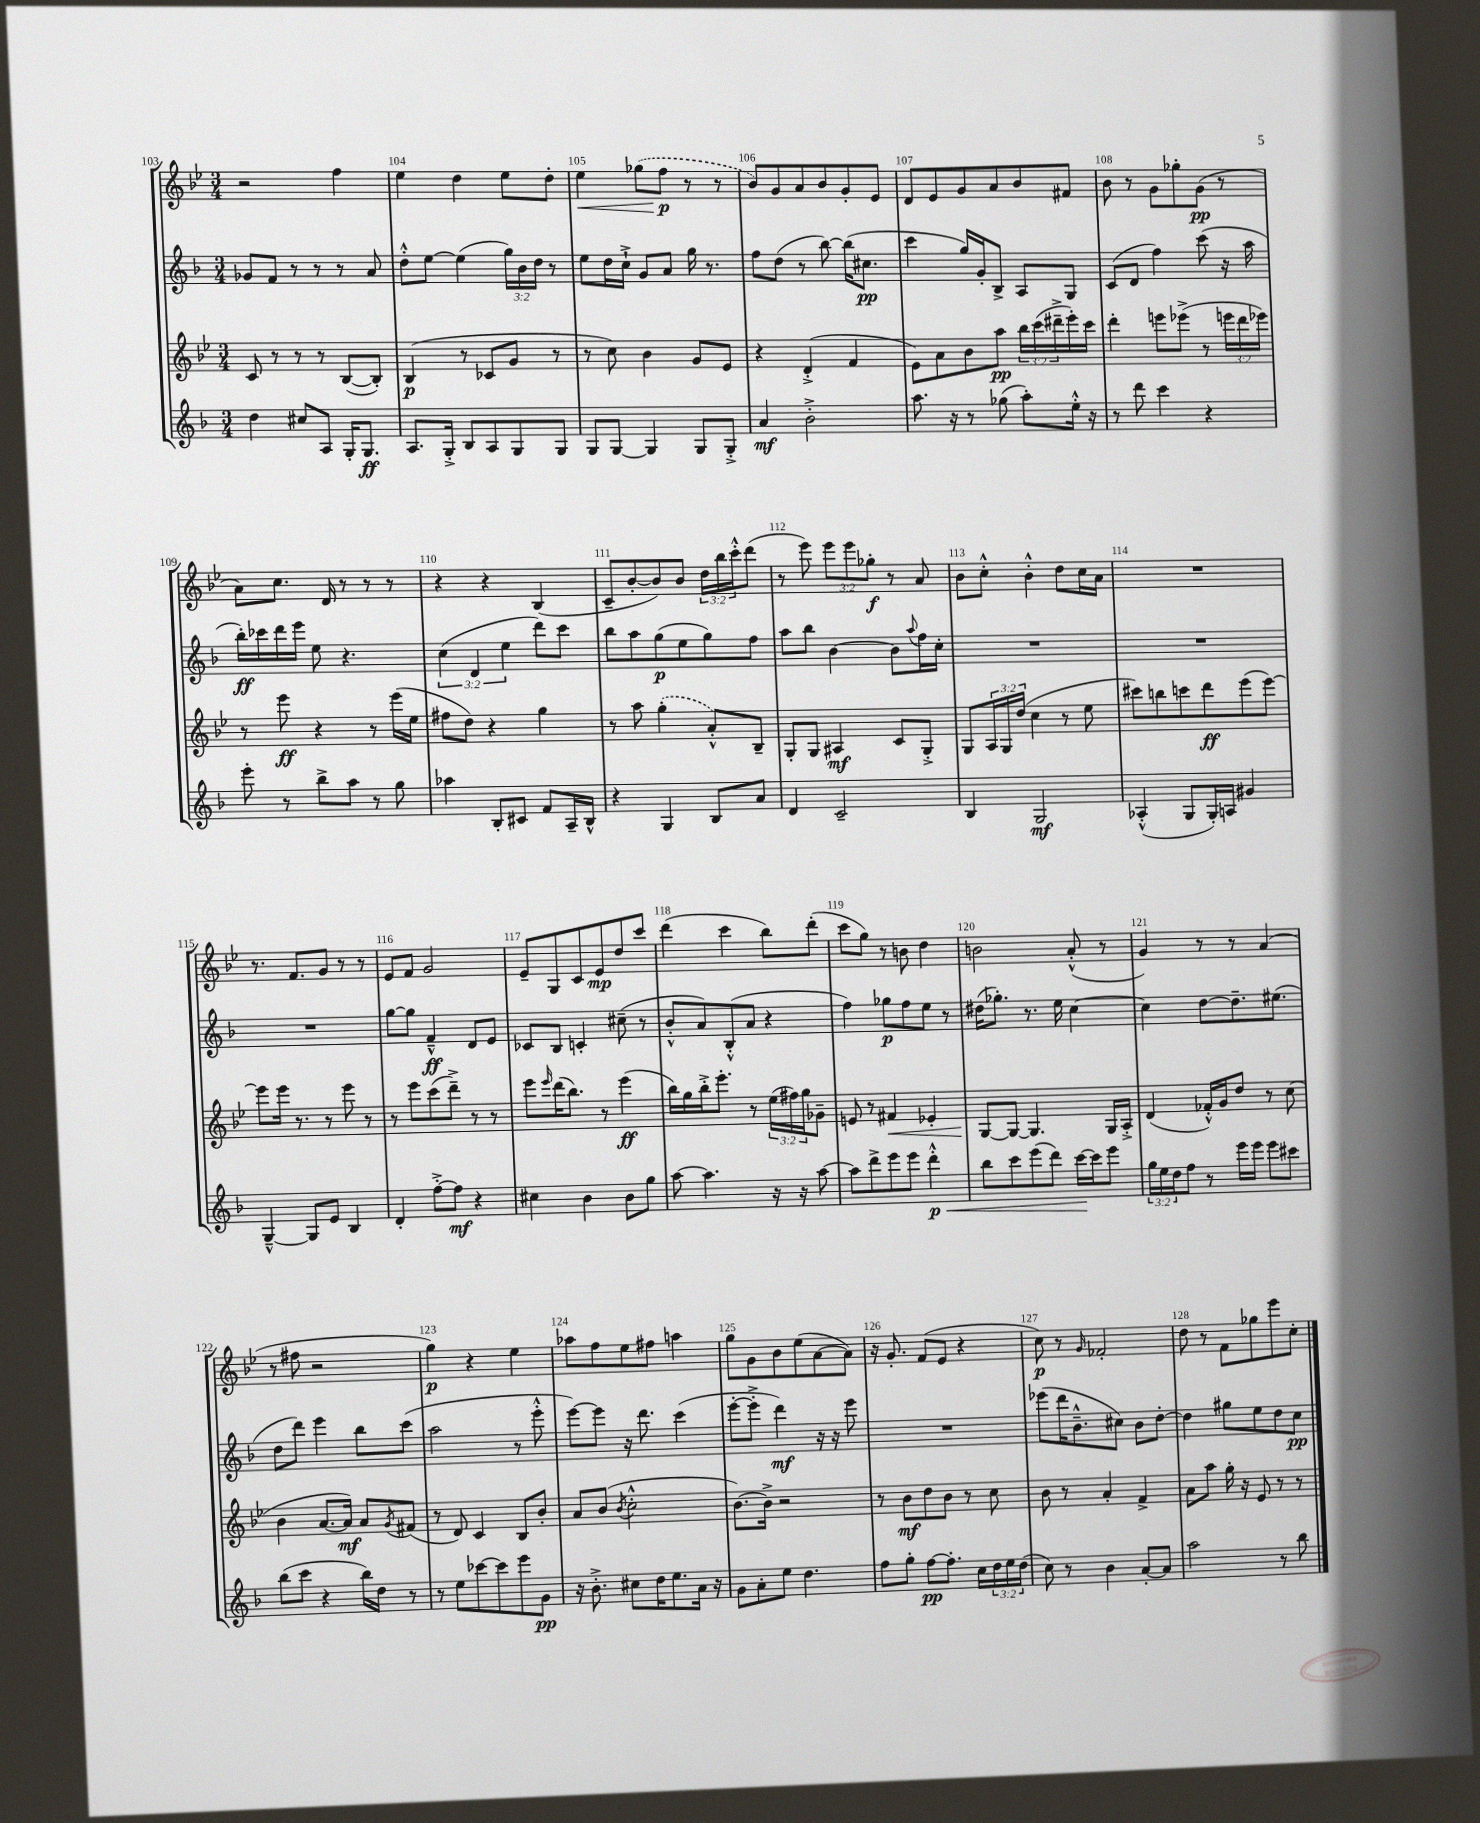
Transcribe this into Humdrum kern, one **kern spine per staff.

**kern	**kern	**kern	**kern
*staff4	*staff3	*staff2	*staff1
*clefG2	*clefG2	*clefG2	*clefG2
*k[b-]	*k[b-e-]	*k[b-]	*k[b-e-]
*M3/4	*M3/4	*M3/4	*M3/4
4dd\	8c/	8g-/L	2r
.	8r	8f/J	.
8cc#/L	8r	8r	.
8A/J	8r	8r	.
16G'/LK	([8B-/L	8r	4ff\
8.G/J	.	.	.
.	8B-'/]J)	8a/	.
=	=	=	=
8.A/L	(4B-/	8dd'^^\L	4ee-\
.	.	[8ee\J	.
16G'^/Jk	.	.	.
8B-/L	8r	(4ee\]	4dd\
8A/	8c-/L	.	.
8G/	8g/J	24gg\LL)	8ee-\L
.	.	24b-\	.
.	.	24dd\JJ	.
8G/J	8r	8r	8dd'\J
=	=	=	=
8G/L	8r	8ee\L	4ee-\
[8G/J	8cc\)	16dd\L	.
.	.	16cc`^\JJ	.
4G/]	4b-\	8g/L	(8gg-\L
.	.	8a/J	8ff\J
8G/L	8g/L	16gg\	8r
.	.	8.r	.
8G'^/J	8e-/J	.	8r
=	=	=	=
4a/	4r	8ff\L	8b-/L)
.	.	(8dd\J	8g/
2b-'^\	(4d'^/	8r	8a/
.	.	[8bb-\)	8b-/
.	4f/	(16bb-\]LK	8g'/
.	.	8.cc#\J	.
.	.	.	8e-/J
=	=	=	=
8.aa\	8e-\L)	4ccc\	8d/L
.	8a\	.	8e-/
16r	.	.	.
8r	8b-\	16gg/LL)	8g/
.	.	16g'/J	.
(8gg-\	8aa\J	8B-^/J	8a/
8aa'\L)	24bb-\LL	8A/L	8b-/
.	(24ccc\	.	.
.	24ddd#~^\	.	.
16ee'^^\Jk	16eee-'\)	8G/J	8f#/J
16r	16ccc\JJ	.	.
=	=	=	=
8r	4ddd'\	(8c/L	8b-\
8ddd\	.	8d/J	8r
4ccc\	8eee\L	4ff\)	8g\L
.	(8eee-^\J	.	8gg-'\
4r	8r	(8ccc\	(8g\J
.	24eee\LL	16r	8r
.	24ddd\	.	.
.	.	16aa\	.
.	24eee-\JJ)	.	.
=	=	=	=
8eee'\	8r	16bb-'\LL)	8a\L)
.	.	16ccc-\	.
8r	8eee-\	16ddd\	8.cc\J
.	.	16eee\JJ	.
8bb-^\L	4r	8ee\	.
.	.	.	16d/
8aa\J	.	4.r	8r
8r	8r	.	8r
8gg\	(16eee-\LL	.	8r
.	16ee-\JJ	.	.
=	=	=	=
4aa-\	8ff#\L	(6cc\	4r
.	8dd\J)	.	.
.	.	6d/	.
8B-'/L	4r	.	4r
.	.	6ee\	.
8c#/J	.	.	.
8f/L	4gg\	8ddd\L)	(4B-/
16A~/L	.	8ccc\J	.
16B-^^/JJ	.	.	.
=	=	=	=
4r	8r	8bb-\L	8c~/L
.	8aa\	8aa\	[8b-'/
4G/	(4gg'\	(8gg\	8b-/])
.	.	8ee\	8b-/J
8B-/L	8a'^^/L)	8gg\)	24dd\LL
.	.	.	24bb-\
.	.	.	24ccc'^^\J
8a/J	8B-~/J	8ff\J	(8ddd\J
=	=	=	=
4d/	8G'/L	8aa\L	8r
.	8G/J	8bb-\J	8eee-\)
2c~/	4A#/	[4b-\	12eee-\L
.	.	.	12eee-\
.	.	.	12gg-'\J
.	8c/L	8b-\]L	8r
.	.	8qqaa/	.
.	8G'^/J	16ff\L	8a/
.	.	16cc'\JJ	.
=	=	=	=
4B-/	8G/L	2.r	8b-\L
.	24A/L	.	8cc'^^\J
.	24G/	.	.
.	(24dd/JJ	.	.
2G/	4cc\	.	4b-'^^\
.	8r	.	8dd\L
.	8ee-\	.	16cc\L
.	.	.	16a\JJ
=	=	=	=
(4A-'^^/	8ccc#\L)	2.r	2.r
.	8bb\	.	.
8G/L	8ccc\	.	.
16G'/L)	8ddd\	.	.
16A/JJ	.	.	.
4g#/	(8eee-\	.	.
.	[8eee-\J)	.	.
=	=	=	=
[4G~^^/	8eee-\]L	2.r	8.r
.	16eee-\Jk	.	.
.	8.r	.	8.f/L
8G/]L	.	.	.
8e/J	8r	.	8g/J
4B-/	8eee-\	.	8r
.	8r	.	8r
=	=	=	=
4d'/	8r	[8gg\L	8e-/L
.	8eee-\L	8gg\]J	8f/J
[8ff'^\L	(8ccc\	4f~^^/	2g/
8ff\]J	8ddd~^\J)	.	.
4r	8r	8d/L	.
.	8r	8e/J	.
=	=	=	=
4cc#\	8eee-\L	8c-/L	8e-~/L
.	16qqeee-/	.	.
.	(16ddd\K	8B-/J	8G/
.	8.bb-\J)	.	.
4b-\	.	4c'/	8c/
.	8r	.	8e-/
8b-\L	(4eee-\	(8cc#~\	8dd/
8gg\J	.	8r	8ccc/J
=	=	=	=
[8aa\	16bb-\LL)	8b-'^^/L	(4ddd\
.	16gg\	.	.
4.aa\]	16bb-'^\J	8a/)	.
.	8.eee-'\J	.	.
.	.	(8B-'^^/	4ccc\
.	8r	8a/J	.
16r	(24ee-\LL	4r	8bb-\L)
.	24ff#\)	.	.
16r	.	.	.
.	24gg\J	.	.
[8aa\	8g-~\J	.	(8ddd'\J
=	=	=	=
8aa\]L	8e/	4ff\)	8ccc\L
8ddd^\	8r	.	8gg\J)
8eee\	4f#/	8gg-\L	8r
8eee\J	.	8ff\	8b\
4ddd'^^\	4e-'/	8ee\J	4dd\
.	.	8r	.
=	=	=	=
8bb-\L	[8G/L	(16dd#\LK	2b\
.	.	8.gg-'\J)	.
8ccc\	8G/_J	.	.
(8eee\	4.G/]	8.r	.
8ddd\J)	.	.	.
.	.	16ee\	.
[16ccc\LL	.	[4cc\	(8a'^^/
16ccc\]J	.	.	.
8eee\J	16G/LL	.	8r
.	16A'^/JJ	.	.
=	=	=	=
24gg\LL	(4d/	4cc\]	4g/)
24ee\	.	.	.
24dd\J	.	.	.
8ff\J	.	.	.
8r	16f-'^^/LL)	[8dd\L	8r
.	16g/J	.	.
16eee\LL	8dd/J	8.dd~\]	8r
16eee\JJ	.	.	.
8eee\L	8r	.	(4a/
.	.	(8.ee#\J	.
8ccc#\J	(8cc\	.	.
=	=	=	=
(8bb-\L	4b-\	8dd\L	8r
8ccc\J	.	8ddd\J)	8ff#\
4r	[8.a/L	4eee\	2r
.	16a/]Jk)	.	.
16bb-\LL)	8a/L	8bb-\L	.
16dd\JJ	.	.	.
.	8qg/	.	.
8r	(8f#/J	(8ccc\J	.
=	=	=	=
8r	8r	2aa\	4gg\)
8ee\L	8d/)	.	.
[8ccc-\	4c/	.	4r
8ccc-\]	.	.	.
8eee\	8B-/L	8r	4ee-\
8g\J	8b-'/J	8eee'^^\	.
=	=	=	=
16r	8a/L	[8eee\L)	8aa-\L
8.b-'^\	.	.	.
.	(8b-/J	8eee\]J	8ff\
.	8qb-/	.	.
8cc#\L	2cc'^^\	16r	8ee-\
.	.	8.ddd\	.
16dd\K	.	.	8ff#\J
8.ee\	.	.	.
.	.	(4ccc\	4aa\
16a\Jk	.	.	.
16r	.	.	.
=	=	=	=
8g\L	[8.b-\L)	[8eee'\L	8gg\L
8a'\	.	8eee'^\]J	8g\
.	16b-^\]Jk	.	.
8ee\J	2r	4ddd\)	8b-\
4.dd\	.	.	(8ee-\
.	.	16r	[8a\
.	.	16r	.
.	.	8eee\	8a\]J)
=	=	=	=
8ff\L	8r	2.r	16r
.	.	.	8.g'/
8gg'\J	8b-\L	.	.
[8ff\L	8dd\	.	(8f/L
8.ff'\]J	8b-\J	.	8e-/J
.	8r	.	4r
16cc\LL	.	.	.
24dd\	8cc\	.	.
24ee\	.	.	.
(24dd\JJ	.	.	.
=	=	=	=
8cc\)	8b-\	(8eee-\L	8cc\)
8r	8r	16ddd\K	8r
.	.	8.b-~^^\	.
.	.	.	16qqg/
4b-\	4a'/	.	2f-'/
.	.	8cc#\J)	.
[8a'/L	4f^/	8b-\L	.
8a/]J	.	[8dd'\J	.
=	=	=	=
2aa\	8a\L	4dd\]	8dd\
.	8aa\J	.	8r
.	16gg'\	8gg#\L	8f\L
.	16r	.	.
.	8e-/	8ee\	8gg-\
8r	8r	8dd\	8eee-\
8bb-\	8r	8cc\J	8cc'\J
==	==	==	==
*-	*-	*-	*-
